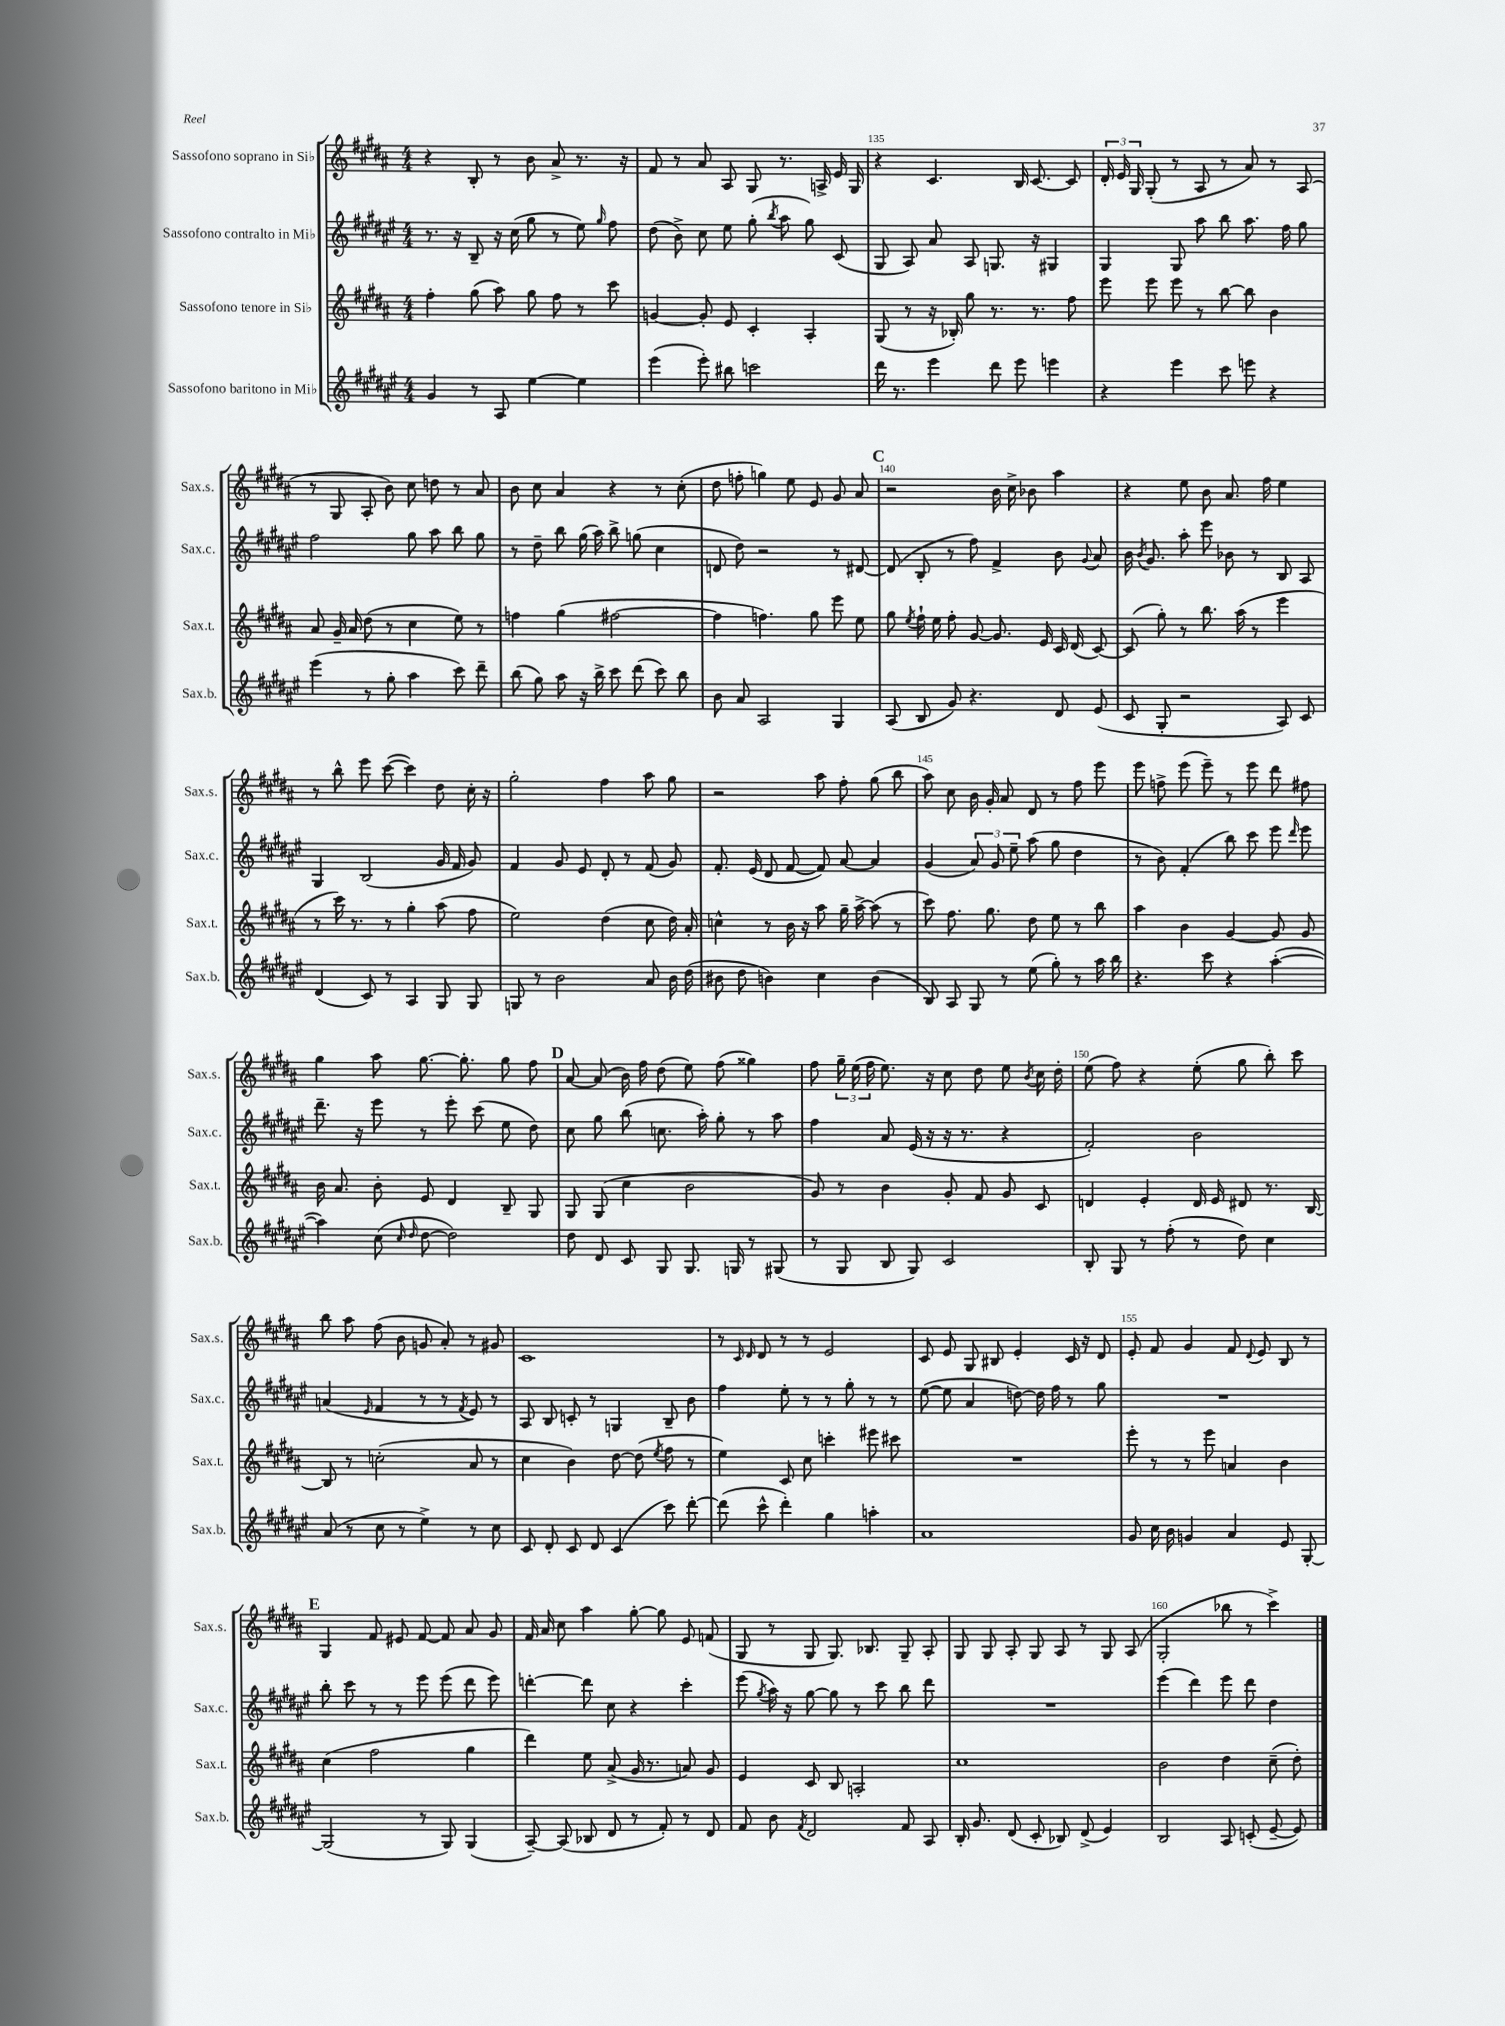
<<
\new StaffGroup <<
\new Staff = "s0" \with { instrumentName = "Sassofono soprano in Sib" shortInstrumentName = "Sax.s." } {
    \clef treble \key b \major \numericTimeSignature \time 4/4
    \autoBeamOff r4 b8-. r8 b'8 ais'8-> r8. r16 |
    fis'8 r8 ais'8 ais8 gis8 r8. a16-> e'16 gis16 |
    r4 cis'4. b16 cis'8.~ cis'8 |
    \tuplet 3/2 { dis'16-. e'16 gis16 } gis8-.( r8 ais8 r8 ais'8) r8 ais8( |
    r8 gis8 ais8-. b'8) cis''8 d''8 r8 ais'8 |
    b'8 cis''8 ais'4 r4 r8 cis''8-.( |
    dis''8 f''8-. g''4) e''8 e'8 gis'8 ais'8 |
    \mark \markup { \bold "C" } r2 b'16 cis''16-> bes'8 ais''4 |
    r4 e''8 b'8 ais'8. fis''16 e''4 |
    r8 b''8-^ e'''8 cis'''8~( cis'''4) dis''8 cis''16-. r16 |
    gis''2-. fis''4 ais''8 gis''8 |
    r2 ais''8 fis''8-. gis''8( b''8 |
    ais''8) cis''8 b'16 gis'16-. ais'8 dis'8 r8 fis''8 e'''8 |
    e'''8 f''8-> e'''8( e'''8--) r8 e'''8 dis'''8 fis''8 |
    gis''4 ais''8 gis''8.~ gis''8.-. gis''8 fis''8 |
    \mark \markup { \bold "D" } ais'8~ ais'8( b'16) fis''16 dis''8( e''8) fis''8( gisis''4) |
    fis''8 \tuplet 3/2 { gis''16-- e''16( fis''16 } e''8.) r16 cis''8 dis''8 e''8 \acciaccatura { b'8 } cis''16 dis''16-. |
    e''8( fis''8) r4 e''8-.( gis''8 b''8-.) cis'''8 |
    b''8 ais''8 fis''8( b'8 g'8 ais'8-.) r8 gis'8 |
    cis'1 |
    r8 \grace { cis'16 dis'16 } dis'8 r8 r8 e'2 |
    cis'8 e'8 gis8 bis8 e'4-. cis'16 r16 dis'8 |
    e'8-. fis'8 gis'4 fis'8 \appoggiatura { dis'8 } e'8 b8 r8 |
    \mark \markup { \bold "E" } gis4 fis'8 eis'8 fis'8~ fis'8 ais'8 gis'8 |
    fis'16 ais'16 cis''8 ais''4 gis''8~-. gis''8 e'8 f'8( |
    gis8 r8 gis8 gis8.) bes8. gis8-- ais8-. |
    gis8 gis8 ais8-. gis8 ais8 r8 gis8 ais8( |
    gis2-. bes''8 r8 cis'''4->) \bar "|." |
}
\new Staff = "s1" \with { instrumentName = "Sassofono contralto in Mib" shortInstrumentName = "Sax.c." } {
    \clef treble \key fis \major \numericTimeSignature \time 4/4
    \autoBeamOff r8. r16 b8-- r16 cis''16( gis''8 r8 eis''8) \grace { gis''16 } fis''8 |
    dis''8( b'8->) cis''8 eis''8 gis''8-.( \acciaccatura { b''8 } ais''8 gis''8) cis'8( |
    gis8 ais8) ais'8 ais8 g8. r16 gis4 |
    gis4 gis8 ais''8 b''8 ais''8. fis''16 gis''8 |
    fis''2 gis''8 ais''8 b''8 gis''8 |
    r8 dis''8-- b''8 gis''16( ais''16) b''8-> g''8( cis''4 |
    d'8 dis''8) r2 r8 dis'8~ |
    \mark \markup { \bold "C" } dis'8( b8-. r8 fis''8) fis'4-> b'8 \appoggiatura { gis'8 } ais'8 |
    b'16 \acciaccatura { b'8 } gis'8. ais''8-. eis'''8 bes'8 r8 b8 ais8 |
    gis4 b2( gis'16 fis'16 gis'8) |
    fis'4 gis'8 eis'8 dis'8-. r8 fis'8( gis'8) |
    fis'8.-. eis'16( dis'8 fis'8~ fis'8) ais'8~ ais'4 |
    gis'4( \tuplet 3/2 { ais'8) gis'8 eis''8-- } ais''8( gis''8 dis''4 |
    r8 b'8) fis'4-.( b''8) cis'''8 eis'''8 \grace { dis'''16 } eis'''8 |
    dis'''8.-- r16 eis'''8 r8 eis'''8-. cis'''8( eis''8 dis''8) |
    \mark \markup { \bold "D" } cis''8 gis''8 b''8( c''8. ais''16-.) gis''8-. r8 ais''8 |
    fis''4 ais'8 eis'16( r16 r16 r8. r4 |
    fis'2-.) b'2 |
    a'4( \grace { eis'16 } fis'4 r8 r8 \acciaccatura { fis'8 } eis'8) r8 |
    ais8 b8 c'8-. r8 g4 b8-- b'8 |
    fis''4 eis''8-. r8 r8 gis''8-. r8 r8 |
    eis''8~( eis''8 ais'4 d''8~) d''16 fis''16 r8 gis''8 |
    R1 |
    \mark \markup { \bold "E" } b''8-. cis'''8 r8 r8 eis'''8 eis'''8( dis'''8 eis'''8) |
    d'''4~-. d'''8 cis''8 r4 cis'''4-. |
    eis'''8( \acciaccatura { gis''8 } ais''16) r16 gis''8~ gis''8 r8 cis'''8 b''8 dis'''8 |
    R1 |
    eis'''4( dis'''4) eis'''8 dis'''8 dis''4 \bar "|." |
}
\new Staff = "s2" \with { instrumentName = "Sassofono tenore in Sib" shortInstrumentName = "Sax.t." } {
    \clef treble \key b \major \numericTimeSignature \time 4/4
    \autoBeamOff fis''4-. gis''8( ais''8) gis''8 fis''8 r8 cis'''8 |
    g'4~ g'8-. e'8 cis'4-. ais4-. |
    gis8( r8 r16 bes16-.) gis''8 r8. r8. fis''8 |
    e'''8 e'''8 e'''8 r8 b''8~ b''8 b'4 |
    ais'8 gis'16-- ais'16 dis''8( r8 cis''4 e''8) r8 |
    f''4 gis''4( fis''2~ |
    fis''4 f''4.) gis''8 e'''8 e''8 |
    \mark \markup { \bold "C" } gis''8 \acciaccatura { e''8 } fis''16-! e''16 fis''8-. gis'8~ gis'8. e'16 cis'16 dis'16( cis'8~) |
    cis'8( gis''8-.) r8 b''8. ais''16( r8 e'''4 |
    r8 cis'''16) r8. r8 gis''4-. ais''8( fis''8 |
    e''2) dis''4( cis''8 dis''16) ais'16-. |
    c''4-^ r8 b'16 r16 ais''8 gis''16-- ais''16~-> ais''8( r8 |
    cis'''8) fis''8. gis''8. dis''8 e''8 r8 b''8 |
    ais''4 b'4 gis'4~ gis'8 gis'8 |
    b'16 ais'8. b'8-. e'8 dis'4 b8-- gis8 |
    \mark \markup { \bold "D" } gis8 gis8( cis''4 b'2 |
    gis'8) r8 b'4 gis'8-. fis'8 gis'8 cis'8 |
    d'4 e'4-. d'16 e'16 dis'8 r8. b16~ |
    b8 r8 c''2-.( ais'8 r8 |
    cis''4 b'4) dis''8~ dis''8( \acciaccatura { e''8 } fis''8 r8 |
    e''4) cis'8 cis''8 c'''4-. eis'''8 cis'''8 |
    R1 |
    e'''8-. r8 r8 e'''8 a'4 b'4 |
    \mark \markup { \bold "E" } cis''4( fis''2 gis''4 |
    dis'''4) e''8 ais'8->( gis'16 r8. a'8) gis'8 |
    e'4 cis'8 b8 a2-. |
    cis''1 |
    b'2 dis''4 cis''8--( dis''8-.) \bar "|." |
}
\new Staff = "s3" \with { instrumentName = "Sassofono baritono in Mib" shortInstrumentName = "Sax.b." } {
    \clef treble \key fis \major \numericTimeSignature \time 4/4
    \autoBeamOff gis'4 r8 ais8 eis''4~ eis''4 |
    eis'''4( eis'''8-.) bis''8 c'''2 |
    dis'''16 r8. eis'''4 dis'''8 eis'''8 e'''4 |
    r4 eis'''4 cis'''8 e'''8 r4 |
    eis'''4( r8 gis''8-. ais''4 cis'''8) dis'''8-- |
    b''8( gis''8) ais''8 r16 b''16-> cis'''8 dis'''8( cis'''8) b''8 |
    b'8 ais'8 ais2 gis4 |
    \mark \markup { \bold "C" } ais8( b8 gis'8) r4. dis'8 eis'8( |
    cis'8 gis8-. r2 ais8) cis'8 |
    dis'4( cis'8) r8 ais4 gis8 gis8 |
    g8 r8 b'2 ais'8 b'16 dis''16( |
    bis'8 dis''8 b'4) cis''4 b'4( |
    b8) ais8 gis8 r8 eis''8( gis''8-.) r8 ais''16 b''16 |
    r4. cis'''8 r4 ais''4~-.( |
    ais''4) cis''8( \grace { cis''16 dis''16 } dis''8~ dis''2) |
    \mark \markup { \bold "D" } dis''8 dis'8 cis'8 gis8 gis8. g16 r8 gis8( |
    r8 gis8 b8 gis8) cis'2 |
    b8-. gis8 r8 fis''8-.( r8 dis''8) cis''4 |
    ais'8( r8 cis''8 r8 eis''4->) r8 cis''8 |
    cis'8 dis'8-. cis'8 dis'8 cis'4( cis'''8) dis'''8~-. |
    dis'''8( cis'''8-^ dis'''4-.) gis''4 a''4-. |
    ais'1 |
    gis'8 cis''16 b'16 g'4 ais'4 eis'8 gis8~-. |
    \mark \markup { \bold "E" } gis2( r8 gis8) gis4( |
    ais8~--) ais8( bes8 dis'8 r8 fis'8-.) r8 dis'8 |
    fis'8 b'8 \acciaccatura { fis'8 } dis'2 fis'8 ais8 |
    b16-. gis'8. dis'8( cis'8-. bes8) dis'8->( eis'4) |
    b2 ais8 c'8-.( eis'8~-- eis'8) \bar "|." |
}
>>
>>
\layout { \context { \Score currentBarNumber = #133 \override BarNumber.break-visibility = ##(#f #t #t) barNumberVisibility = #(every-nth-bar-number-visible 5) } }
